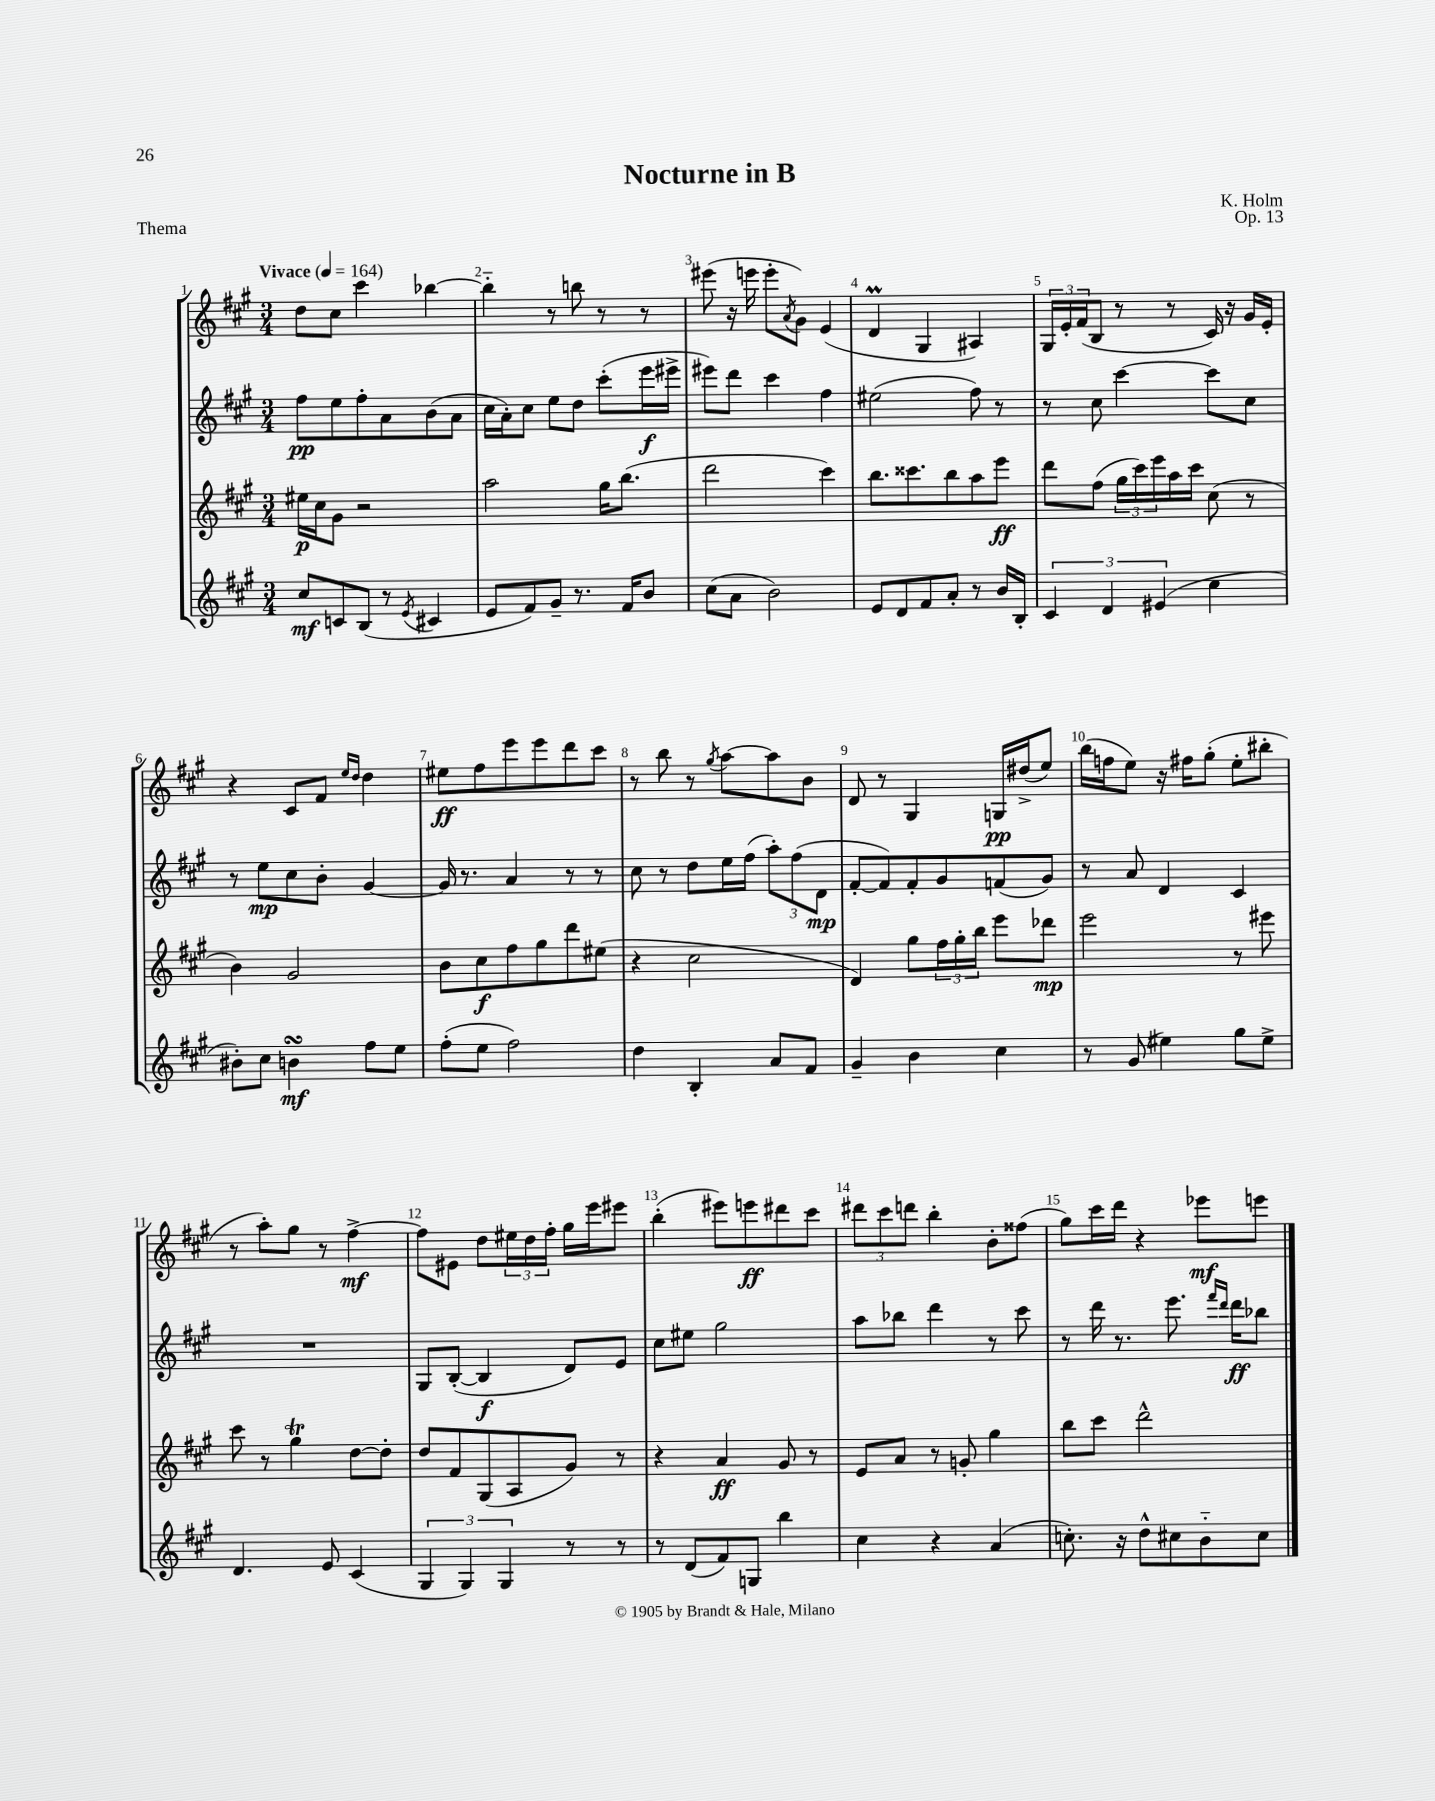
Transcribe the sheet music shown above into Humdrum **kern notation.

**kern	**kern	**kern	**kern
*staff4	*staff3	*staff2	*staff1
*clefG2	*clefG2	*clefG2	*clefG2
*k[f#c#g#]	*k[f#c#g#]	*k[f#c#g#]	*k[f#c#g#]
*M3/4	*M3/4	*M3/4	*M3/4
*MM164	*MM164	*MM164	*MM164
8cc#	16ee#	8ff#	8dd
.	16cc#	.	.
8c	8g#	8ee	8cc#
(8B	2r	8ff#'	4ccc#
8r	.	8a	.
8qe	.	.	.
4c#	.	(8b	[4bb-
.	.	8a	.
=	=	=	=
8e	2aa	16cc#	4bb-'~]
.	.	16a')	.
8f#)	.	8cc#	.
8g#~	.	8ee	8r
8.r	.	8dd	8bb
.	16gg#	(8ccc#'	8r
16f#	(8.bb	.	.
8b	.	16eee	8r
.	.	16eee#^	.
=	=	=	=
(8cc#	2ddd	8eee#)	(8eee#
8a	.	8ddd	16r
.	.	.	16eee
2b)	.	4ccc#	8eee'
.	.	.	8qa
.	.	.	8g#)
.	4ccc#)	4ff#	(4e
=	=	=	=
8e	8.bb	(2ee#	4d
8d	.	.	.
.	8.ccc##	.	.
8f#	.	.	4G#
8a'	8bb	.	.
8r	8aa	8ff#)	4A#)
16b	8eee	8r	.
16B'	.	.	.
=	=	=	=
6c#	8ddd	8r	24G#
.	.	.	24e'
.	.	.	(24f#
.	(8ff#	8cc#	8B
6d	.	.	.
.	24gg#	[4ccc#	8r
.	24ccc#)	.	.
(6e#	24eee	.	.
.	16aa	.	8r
.	16ccc#	.	.
4cc#	(8cc#	8ccc#]	16c#)
.	.	.	16r
.	8r	8cc#	16g#
.	.	.	16e'
=	=	=	=
8b#')	4b)	8r	4r
8cc#	.	8ee	.
4b	2g#	8cc#	8c#
.	.	8b'	8f#
.	.	.	16qqee
.	.	.	16qqdd
8ff#	.	[4g#	4dd
8ee	.	.	.
=	=	=	=
(8ff#'	8b	16g#]	8ee#
.	.	8.r	.
8ee	8cc#	.	8ff#
2ff#)	8ff#	4a	8eee
.	8gg#	.	8eee
.	8ddd	8r	8ddd
.	(8ee#	8r	8ccc#
=	=	=	=
4dd	4r	8cc#	8r
.	.	8r	8bb
4B'	2cc#	8dd	8r
.	.	.	8qgg#
.	.	16ee	[8aa
.	.	(16ff#	.
8a	.	12aa')	8aa]
.	.	(12ff#	.
8f#	.	.	8b
.	.	12d	.
=	=	=	=
4g#~	4d)	[8f#'	8d
.	.	8f#])	8r
4b	8gg#	8f#'	4G#
.	24ff#	8g#	.
.	24gg#'	.	.
.	24bb	.	.
4cc#	8eee	(8f	16G
.	.	.	(16dd#^
.	8ddd-	8g#)	8ee)
=	=	=	=
8r	2eee	8r	(16bb
.	.	.	16ff
(8g#	.	8a	8ee)
4ee#)	.	4d	16r
.	.	.	16ff#
.	.	.	(8gg#'
8gg#	8r	4c#	8ee'
8ee#^	8eee#	.	8bb#'
=	=	=	=
4.d	8ccc#	2.r	8r
.	8r	.	8aa')
.	4gg#	.	8gg#
8e	.	.	8r
(4c#	[8dd	.	[4ff#^
.	8dd']	.	.
=	=	=	=
6G#	8dd	8G#	8ff#]
.	8f#	([8B'	8e#
6G#)	.	.	.
.	(8G#	4B]	8dd
6G#	.	.	.
.	8A	.	24ee#
.	.	.	24dd
.	.	.	24ff#'
8r	8g#)	8d)	16gg#
.	.	.	16eee
8r	8r	8e	8eee#
=	=	=	=
8r	4r	8cc#	(4bb'
(8d	.	8ee#	.
8f#)	4a	2gg#	8eee#)
8G	.	.	8eee
4bb	8g#	.	8ddd#
.	8r	.	8ccc#
=	=	=	=
4cc#	8e	8aa	12ddd#
.	.	.	12ccc#
.	8a	8bb-	.
.	.	.	12ddd
4r	8r	4ddd	4bb'
.	8g'	.	.
(4a	4gg#	8r	8b'
.	.	8ccc#	(8ff##
=	=	=	=
8.cc')	8bb	8r	8gg#)
.	8ccc#	16ddd	16ccc#
16r	.	8.r	16ddd
8dd^^	2ddd^^	.	4r
8cc#	.	8.eee	.
8b'~	.	.	8eee-
.	.	16qqfff#	.
.	.	16qqddd	.
.	.	16ddd	.
8cc#	.	8bb-	8eee
==	==	==	==
*-	*-	*-	*-
